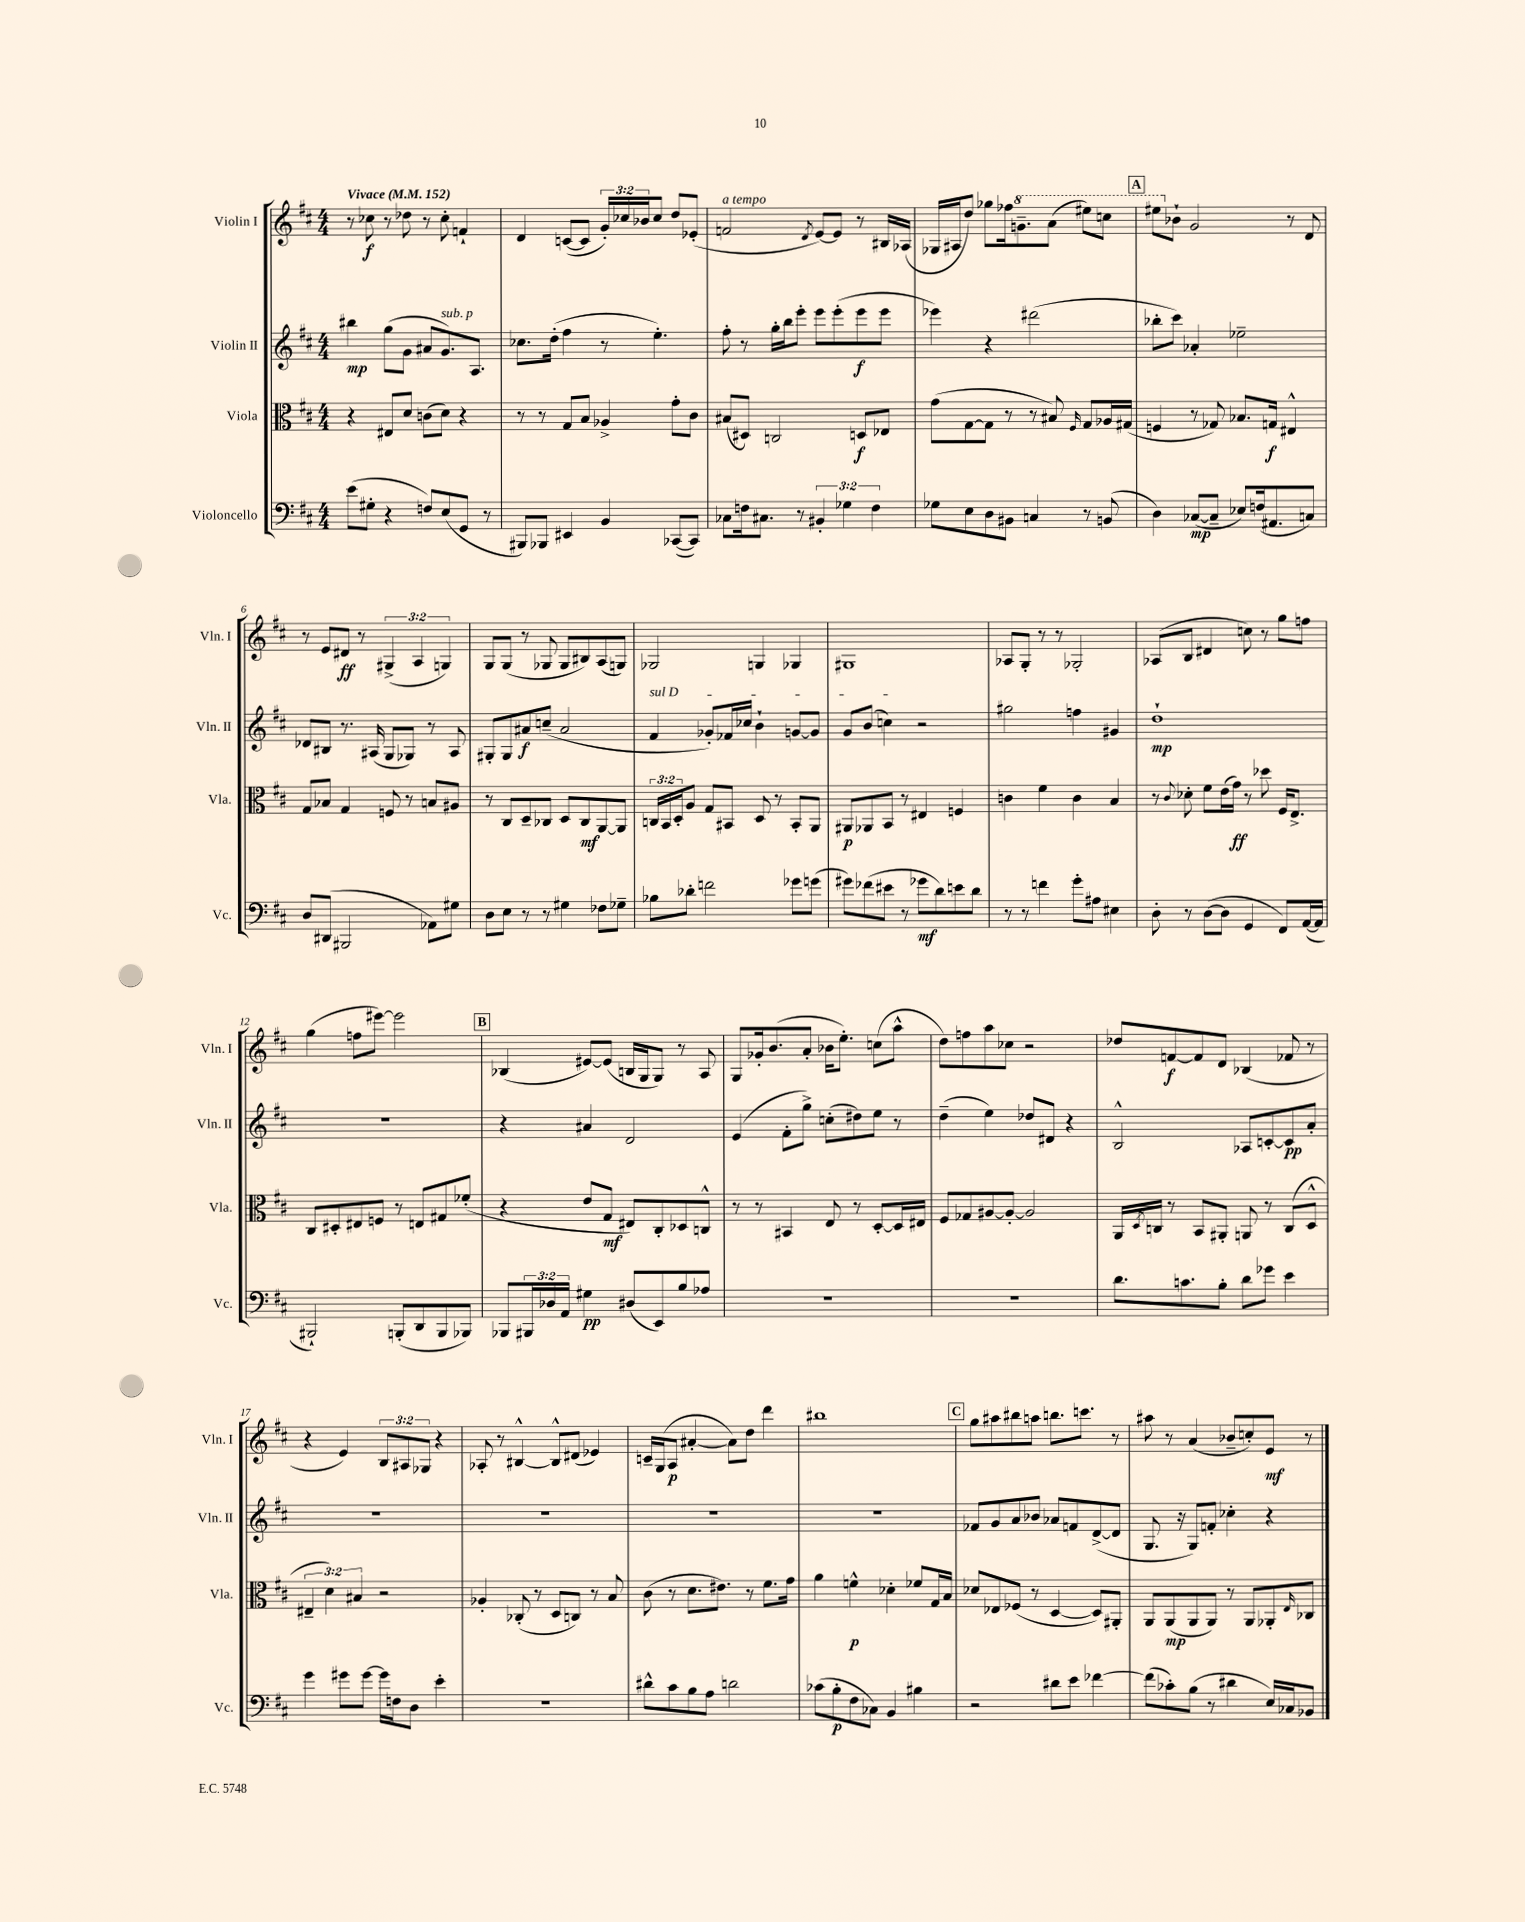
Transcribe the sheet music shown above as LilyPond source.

<<
\new StaffGroup <<
\new Staff = "s0" \with { instrumentName = "Violin I" shortInstrumentName = "Vln. I" } {
    \clef treble \key d \major \numericTimeSignature \time 4/4 \override Staff.TupletNumber.text = #tuplet-number::calc-fraction-text \tempo "Vivace" 4 = 152
    r8 ces''8\f r8 des''8 r8 ces''8-. f'4-! |
    d'4 c'8~( c'8 \tuplet 3/2 { g'16-.) ces''16 bes'16 } ces''8 d''8 ees'8-.( |
    f'2^\markup { \italic "a tempo" } \acciaccatura { d'8 } e'8~) e'8 r8 bis16 aes16( |
    ges16 ais16 d''8) ges''8 fes''16 \ottava #1 g''8.-- a''8( eis'''8) c'''8 |
    \mark \markup { \box "A" } eis'''8 \ottava #0 bes'8-! g'2 r8 d'8 |
    r8 e'8 dis'8\ff r8 \tuplet 3/2 { gis4->( a4 g4) } |
    g8 g8( r8 ges8 ges8 bis8) a8( g8) |
    ges2 g4 ges4 |
    gis1 |
    aes8 g8-. r8 r8 ges2-. |
    aes8( b8 dis'4 c''8) r8 g''8 f''8 |
    g''4( f''8 eis'''8~) eis'''2 |
    \mark \markup { \box "B" } bes4( eis'8~) eis'8( b16 g16 g8) r8 a8 |
    g8 ges'16-. b'8.( a'8-. bes'16 e''8.-.) c''8( a''8-^ |
    d''8) f''8 a''8 ces''8 r2 |
    des''8 f'8~\f f'8 d'8 bes4( fes'8 r8 |
    r4 e'4) \tuplet 3/2 { b8 ais8 ges8 } r4 |
    aes8-. r8 bis4~-^ bis8-^ dis'8( ees'4) |
    c'16-- g16( a8\p ais'4~-. ais'8) d''8 d'''4 |
    bis''1 |
    \mark \markup { \box "C" } g''8 ais''8 bis''8 a''8 b''8. c'''8. r8 |
    ais''8 r8 a'4( bes'8-- c''8-.) e'8\mf r8 \bar "|." |
}
\new Staff = "s1" \with { instrumentName = "Violin II" shortInstrumentName = "Vln. II" } {
    \clef treble \key d \major \numericTimeSignature \time 4/4
    bis''4\mp g''8( g'8 ais'8 g'8.^\markup { \italic "sub. p" }) a8. |
    ces''8. d''16-.( fis''4 r8 e''4.-.) |
    fis''8-. r8 g''16-. b''16 e'''8-. e'''8 e'''8-.( e'''8\f e'''8 |
    ees'''4) r4 dis'''2( |
    \mark \markup { \box "A" } bes''8-. cis'''8) aes'4-. ees''2-- |
    des'8 bis8 r8. ais16( g8 ges8) r8 ais8 |
    gis8-. gis8 ais'8\f c''8--( ais'2 |
    \once \override TextSpanner.bound-details.left.text = \markup { \italic "sul D" } fis'4\startTextSpan ges'8-.) fes'16 ces''16 b'4-! g'8~ g'8 |
    g'8 b'8( c''4\stopTextSpan) r2 |
    gis''2 f''4 gis'4 |
    d''1-!\mp |
    R1 |
    \mark \markup { \box "B" } r4 ais'4 d'2 |
    e'4( fis'8-. g''8->) c''8-.( dis''8) e''8 r8 |
    d''4--( e''4) des''8 dis'8 r4 |
    b2-^ aes8 c'8~-. c'8\pp a'8-. |
    R1 |
    R1 |
    R1 |
    R1 |
    \mark \markup { \box "C" } fes'8 g'8 a'8 bes'8 aes'8 f'8 d'8~->( d'8 |
    g8. r16 g8) f'8-. ces''4-. r4 \bar "|." |
}
\new Staff = "s2" \with { instrumentName = "Viola" shortInstrumentName = "Vla." } {
    \clef alto \key d \major \numericTimeSignature \time 4/4 \override Staff.TupletNumber.text = #tuplet-number::calc-fraction-text
    r4 eis8 d'8 c'8( d'8) r4 |
    r8 r8 g8 b8 aes4-> g'8-. cis'8 |
    bis8( dis8) c2 d8\f ees8 |
    g'8( g8~ g8 r8 r8 bis8) \grace { fis16 } g8 aes16 gis16( |
    \mark \markup { \box "A" } f4 r8 ges8) bes8. g16\f eis4-^ |
    g8 bes8 g4 f8 r8 b8 ais8 |
    r8 cis8 d8-- ces8 d8 ces8\mf a,8~ a,8 |
    \tuplet 3/2 { c16 b,16 d16-. } a8 g8 bis,8 d8 r8 bis,8-. a,8 |
    ais,8\p aes,8 b,8 r8 eis4 f4 |
    c'4 fis'4 c'4 b4 |
    r8 \appoggiatura { cis'8 } des'8-. fis'8 e'16( g'16\ff) r8 des''8 fis16 e8.-> |
    cis8 dis8-. eis8 f8 r8 e8 gis8 fes'8-.( |
    \mark \markup { \box "B" } r4 e'8 g8\mf eis8) cis8-. des8 c8-^ |
    r8 r8 bis,4 e8 r8 d8~-. d16 eis16 |
    fis8 ges8 ais8~ ais8~-. ais2 |
    a,16 \acciaccatura { d8 } c16 r8 b,8 ais,8-. a,8 r8 c8( d8-^ |
    \tuplet 3/2 { eis4-- d'4) bis4 } r2 |
    aes4-. ces8-.( r8 d8 c8) r8 b8 |
    cis'8( r8 d'8. eis'8.) r8 fis'8. g'16 |
    a'4 f'4-^\p des'4-. fes'8 g16 b16 |
    \mark \markup { \box "C" } des'8 ees8 fes8( r8 d4~ d8) ais,8-. |
    a,8 a,8\mp( a,8 a,8) r8 a,8 aes,8-. \grace { e16 } ces8 \bar "|." |
}
\new Staff = "s3" \with { instrumentName = "Violoncello" shortInstrumentName = "Vc." } {
    \clef bass \key d \major \numericTimeSignature \time 4/4 \override Staff.TupletNumber.text = #tuplet-number::calc-fraction-text
    e'8( gis8-. r4 f8) e8( g,8 r8 |
    bis,,8) bes,,8 eis,4 b,4 ces,8~( ces,8) |
    ces8 f16 cis8. r8 \tuplet 3/2 { bis,4-. ges4 f4 } |
    ges8 e8 d8 bis,8 c4 r8 b,8( |
    \mark \markup { \box "A" } d4) ces8~\mp( ces8-- ees8) f16( ais,8. c8) |
    d8 dis,8( bis,,2 aes,8) gis8 |
    d8 e8 r8 r8 gis4 fes8 ges8-- |
    bes8 des'8-. f'2 ges'8 g'8( |
    gis'8) fes'8( eis'8 r8 ges'8\mf d'8) e'8 d'8 |
    r8 r8 f'4 g'8-. ais8 eis4 |
    d8-. r8 d8~( d8 g,4 fis,8) a,16~( a,16 |
    bis,,2-!) b,,8-.( d,8 b,,8 bes,,8) |
    \mark \markup { \box "B" } bes,,8 \tuplet 3/2 { bis,,16 des16 a,16 } gis4\pp dis8( e,8) b8 aes8 |
    R1 |
    R1 |
    d'8. c'8. b8-. d'8 ges'8 e'4 |
    g'4 gis'8 gis'8~ gis'16 f16 d8 e'4-. |
    R1 |
    dis'8-^ cis'8 b8 a8 d'2 |
    ces'8( b8-.\p fis8 ces8) b,4 bis4 |
    \mark \markup { \box "C" } r2 dis'8 e'8 fes'4~ |
    fes'8( ces'8-.) b8( r8 dis'4 e16) ces16 bes,8 \bar "|." |
}
>>
>>
